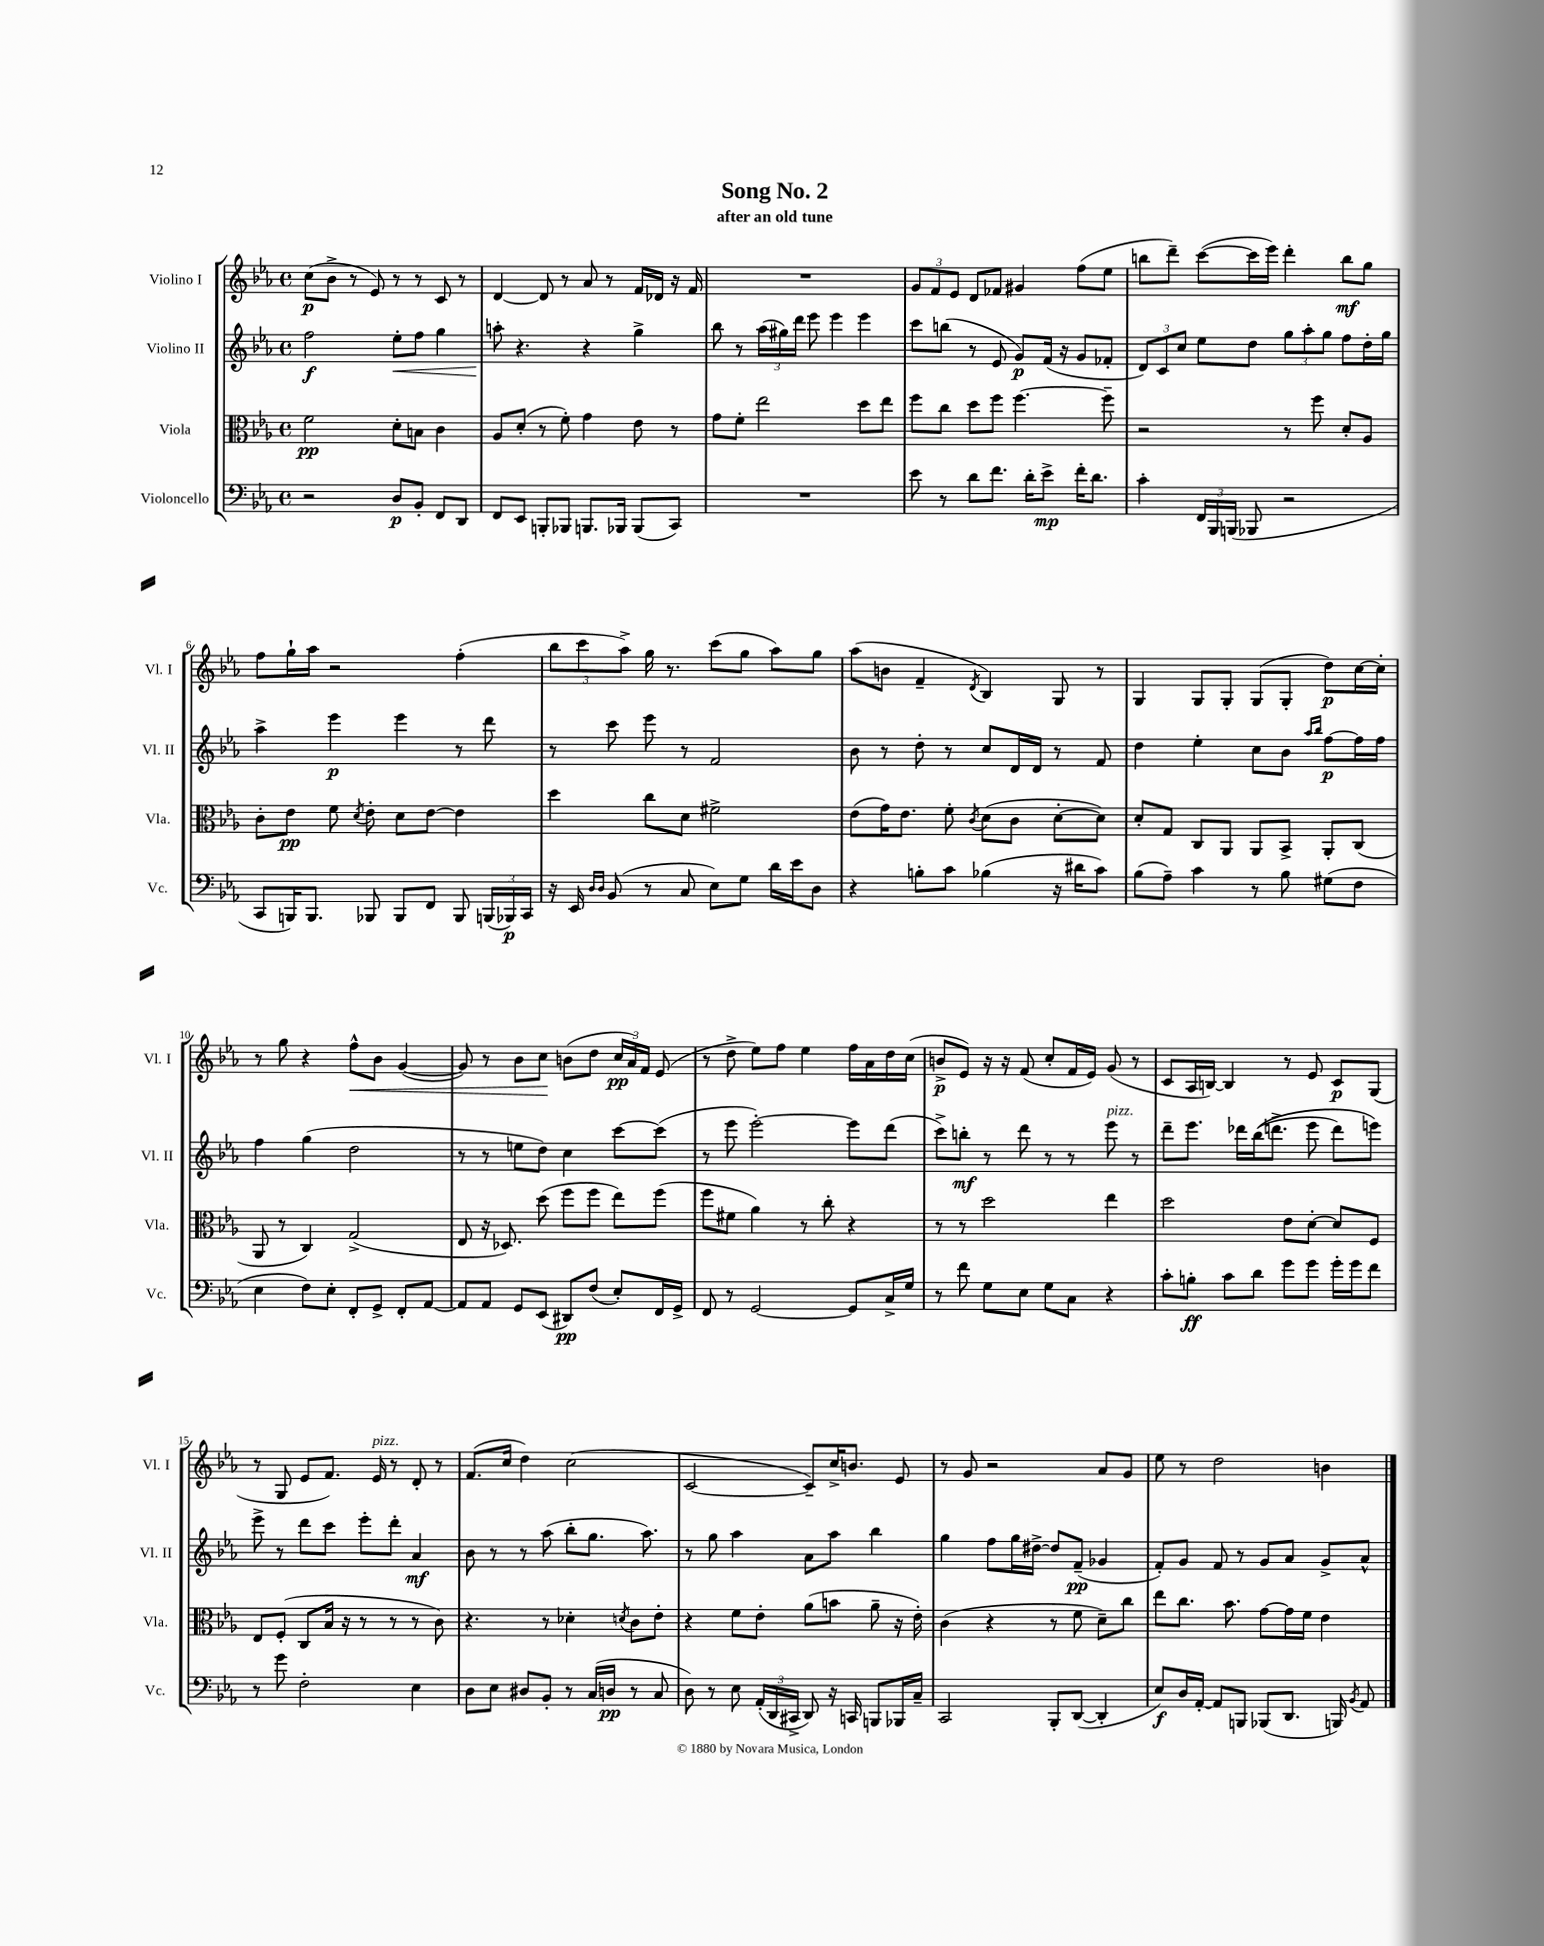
\header { title = "Song No. 2" subtitle = "after an old tune" }
<<
\new StaffGroup <<
\new Staff = "s0" \with { instrumentName = "Violino I" shortInstrumentName = "Vl. I" } {
    \clef treble \key ees \major \defaultTimeSignature \time 4/4
    \autoBeamOff c''8[\p( bes'8]-> r8 ees'8) r8 r8 c'8 r8 |
    d'4~ d'8 r8 aes'8 r8 f'16[ des'16] r16 f'16 |
    R1 |
    \tuplet 3/2 { g'8[ f'8 ees'8] } d'8[ fes'8] gis'4 f''8[( ees''8] |
    b''8[ d'''8]--) c'''8[~( c'''16 ees'''16]) d'''4-. b''8[\mf g''8] |
    f''8[ g''16-! aes''16] r2 f''4-.( |
    \tuplet 3/2 { bes''8[ c'''8 aes''8]->) } g''16 r8. c'''8[( g''8] aes''8[) g''8] |
    aes''8[( b'8] f'4-- \acciaccatura { d'8 } bes4) g8 r8 |
    g4 g8[ g8]-. g8[( g8]-. d''8[\p) c''16~ c''16]-. |
    r8 g''8 r4 f''8[-^\< bes'8] g'4~( |
    g'8) r8 bes'8[ c''8]\! b'8[( d''8] \tuplet 3/2 { c''16[\pp aes'16) f'16] } ees'8( |
    r8 d''8-> ees''8[) f''8] ees''4 f''16[ aes'16 d''16 c''16]( |
    b'8[->\p ees'8]) r16 r16 f'8( c''8[-. f'16 ees'16]) g'8( r8 |
    c'8[ aes16 b16]~) b4 r8 ees'8 c'8[\p g8]( |
    r8 g8 ees'8[ f'8.]) ees'16^\markup { \italic "pizz." } r8 d'8-. r8 |
    f'8.[( c''16] d''4) c''2( |
    c'2~ c'8[--) c''16-> b'8.] ees'8 |
    r8 g'8 r2 aes'8[ g'8] |
    ees''8 r8 d''2 b'4 \bar "|." |
}
\new Staff = "s1" \with { instrumentName = "Violino II" shortInstrumentName = "Vl. II" } {
    \clef treble \key ees \major \defaultTimeSignature \time 4/4
    \autoBeamOff f''2\f ees''8[-.\< f''8] g''4 |
    a''8-.\! r4. r4 g''4-> |
    bes''8 r8 \tuplet 3/2 { aes''16[( gis''16) d'''16] } ees'''8 ees'''4 ees'''4 |
    c'''8[ b''8]( r8 ees'8 g'8[\p) f'16]( r16 g'8[ fes'8]-. |
    \tuplet 3/2 { d'8[) c'8 c''8] } ees''8[ d''8] \tuplet 3/2 { g''8[ aes''8-. g''8] } f''8[ d''16-. g''16] |
    aes''4-> ees'''4\p ees'''4 r8 d'''8 |
    r8 c'''8 ees'''8 r8 f'2 |
    bes'8 r8 d''8-. r8 c''8[ d'16 d'16] r8 f'8 |
    d''4 ees''4-. c''8[ bes'8] \grace { aes''16[ bes''16] } f''8[~\p f''16 f''16] |
    f''4 g''4( d''2 |
    r8 r8 e''8[ d''8]) c''4 c'''8[~ c'''8]( |
    r8 ees'''8 ees'''2~-.) ees'''8[ d'''8]( |
    c'''8[->) b''8]-.\mf r8 d'''8 r8 r8 ees'''8^\markup { \italic "pizz." } r8 |
    d'''8[-- ees'''8.] des'''16[ bes''16(\( d'''8.]-> ees'''8 d'''8[) e'''8]\) |
    ees'''8-> r8 d'''8[ c'''8] ees'''8[-. d'''8]-. aes'4\mf |
    bes'8 r8 r8 aes''8( bes''8[-. g''8.] aes''8.) |
    r8 g''8 aes''4 aes'8[ aes''8] bes''4 |
    g''4 f''8[ g''16 dis''16]~-> dis''8[ f'8]--\pp( ges'4 |
    f'8[-.) g'8] f'8 r8 g'8[ aes'8] g'8[-> aes'8]-^ \bar "|." |
}
\new Staff = "s2" \with { instrumentName = "Viola" shortInstrumentName = "Vla." } {
    \clef alto \key ees \major \defaultTimeSignature \time 4/4
    \autoBeamOff f'2\pp d'8[-. b8] c'4 |
    aes8[ d'8]-.( r8 f'8-.) g'4 ees'8 r8 |
    g'8[ f'8]-. ees''2 d''8[ ees''8] |
    f''8[ c''8] d''8[ f''8] f''4.~ f''8-- |
    r2 r8 f''8 d'8[-. aes8] |
    c'8[-. ees'8]\pp f'8 \acciaccatura { d'8 } ees'8-. d'8[ ees'8]~ ees'4 |
    d''4 c''8[ d'8] fis'2-> |
    ees'8[( g'16) ees'8.] f'8-. \acciaccatura { c'8 } d'8[( c'8] d'8[~-. d'8]) |
    d'8[-. g8] c8[ aes,8] aes,8[ bes,8]-> aes,8[-. c8]( |
    aes,8 r8 c4) g2->( |
    ees8 r16 des8.) d''8( f''8[ f''8] ees''8[) f''8]( |
    f''8[ fis'8] aes'4) r8 c''8-. r4 |
    r8 r8 d''2 ees''4 |
    d''2 ees'8[ d'8]~-. d'8[ f8] |
    ees8[ f8]-.( c8[ bes16] r16 r8 r8 r8 c'8) |
    r4. r8 des'4-. \acciaccatura { d'8 } c'8[ ees'8]-. |
    r4 f'8[ ees'8]-. aes'8[( b'8] aes'8-- r16 ees'16-.) |
    c'4( r4 r8 f'8 d'8[--) c''8] |
    ees''8[ c''8.] bes'8. g'8[~ g'16 f'16] ees'4 \bar "|." |
}
\new Staff = "s3" \with { instrumentName = "Violoncello" shortInstrumentName = "Vc." } {
    \clef bass \key ees \major \defaultTimeSignature \time 4/4
    \autoBeamOff r2 d8[\p bes,8]-. f,8[ d,8] |
    f,8[ ees,8] b,,8[-. bes,,8] b,,8.[ bes,,16] bes,,8[( c,8]) |
    R1 |
    ees'8 r8 d'8[ f'8.] d'16[-. ees'8]->\mp f'16[-. d'8.] |
    c'4-. \tuplet 3/2 { f,16[ bes,,16 b,,16]( } bes,,8 r2 |
    c,8[ b,,16) b,,8.] bes,,8 bes,,8[ f,8] bes,,8 \tuplet 3/2 { b,,16[( bes,,16\p) c,16] } |
    r16 ees,16 \grace { d16[ d16] } bes,8( r8 c8 ees8[) g8] d'16[ ees'16 d8] |
    r4 b8[-. c'8] bes4( r16 dis'16[ c'8]) |
    bes8[( aes8]--) c'4 r8 bes8 gis8[( f8] |
    ees4 f8[) ees8]-. f,8[-. g,8]-> f,8[-. aes,8]~ |
    aes,8[ aes,8] g,8[ ees,8]( dis,8[\pp) f8]( ees8[-.) f,16 g,16]-> |
    f,8 r8 g,2~ g,8[ c16-> g16] |
    r8 f'8 g8[ ees8] g8[ c8] r4 |
    c'8[-. b8]-.\ff c'8[ d'8] g'8[ g'8] g'16[-. g'16 f'8] |
    r8 g'8 f2-. ees4 |
    d8[ ees8] dis8[ bes,8]-. r8 c16[( d16]\pp r8 c8 |
    d8) r8 ees8 \tuplet 3/2 { aes,16[-.( d,16 cis,16]-> } d,8) r16 c,16 b,,8[ bes,,16 c16]-- |
    c,2 bes,,8[-. d,8]~( d,4-. |
    ees8[\f) d16 aes,16]~-. aes,8[ b,,8] bes,,8[( d,8.] b,,16) \acciaccatura { bes,8 } aes,8 \bar "|." |
}
>>
>>
